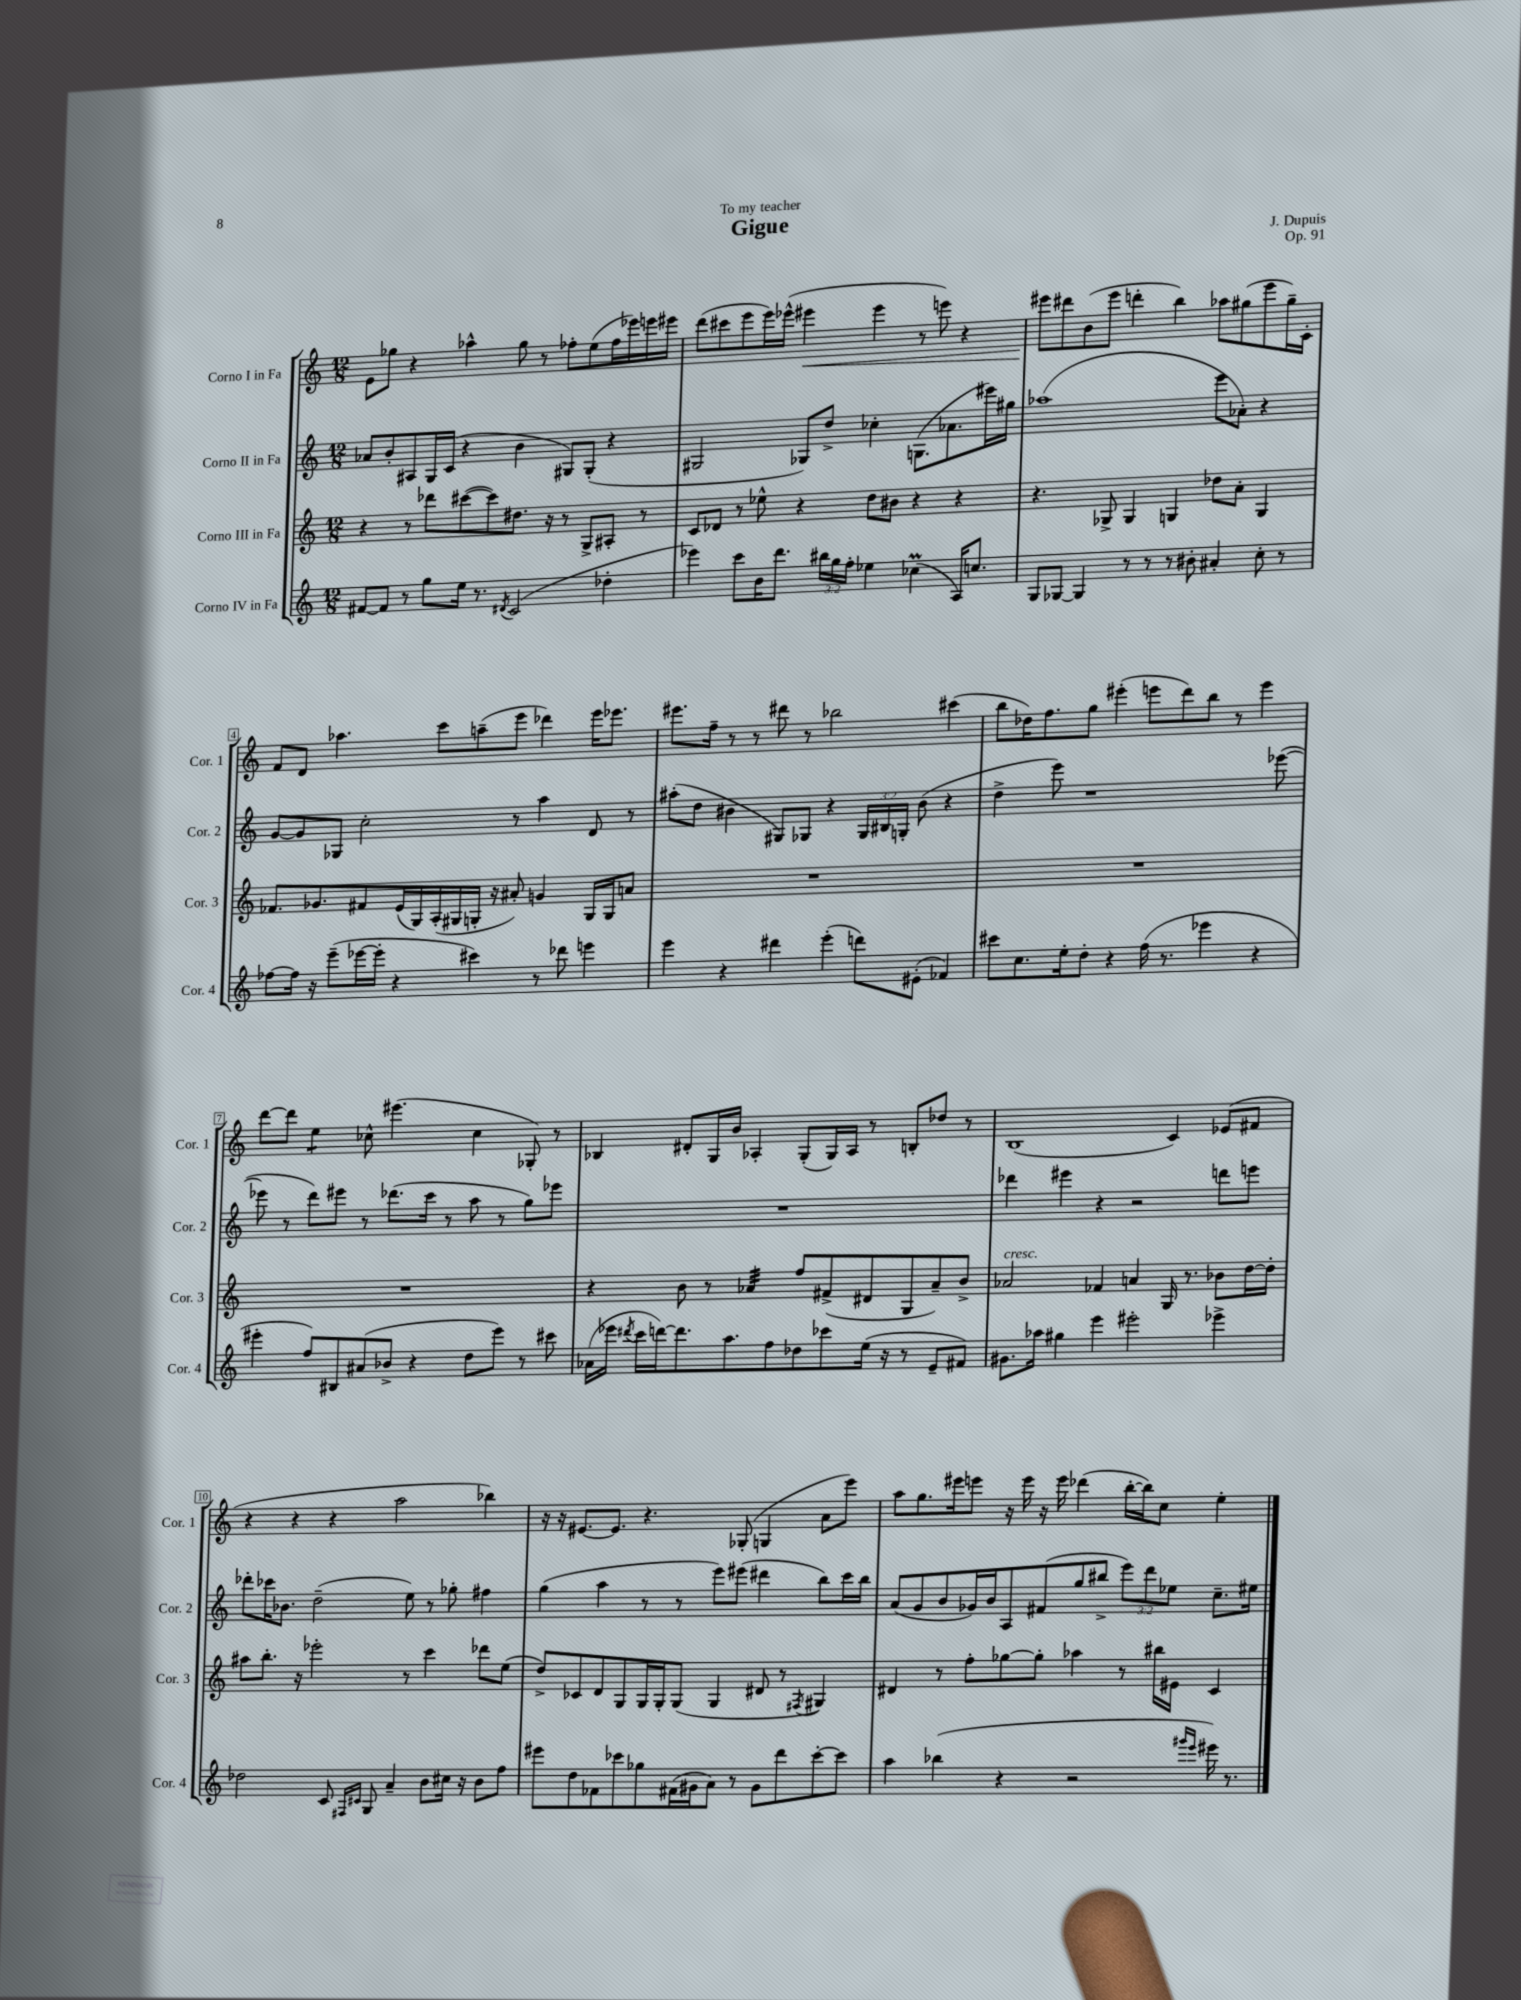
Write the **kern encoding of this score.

**kern	**kern	**kern	**kern
*staff4	*staff3	*staff2	*staff1
*clefG2	*clefG2	*clefG2	*clefG2
*k[]	*k[]	*k[]	*k[]
*M12/8	*M12/8	*M12/8	*M12/8
[8f#/L	4r	8a-/L	8e\L
8f#/]J	.	8b'/	8gg-\J
8r	8r	8A#/	4r
8gg\L	8ddd-\L	16G/L	.
.	.	(16c/JJ	.
16ee\Jk	([8ccc#\	4r	4aa-^^\
8.r	.	.	.
.	8ccc#\])	.	.
8qd#/	.	.	.
(2c/	8.dd#\J	4b\	8gg-\
.	.	.	8r
.	16r	.	.
.	8r	8G#/L)	8ff-'\L
.	8G^/L	(8G#'/J	(8ee\
4dd-'\	8A#'/J	4r	16ff-\L
.	.	.	16eee-\)
.	8r	.	16eee\
.	.	.	16eee#\JJ
=	=	=	=
4eee-\)	8c/L	2G#/	(8ddd\L
.	8d-/J	.	8ccc#\
8ccc\L	8r	.	8eee\
16b\K	8ee-^^\	.	16eee\L)
8.ddd\J	.	.	(16eee-^^\JJ
.	4r	8G-/L)	4eee#\
24bb#\LL	.	8dd^/J	.
24gg\	.	.	.
24ff'\JJ	.	.	.
4ee-\	8dd\L	4cc-'\	4eee#\
.	8b#\J	.	.
(4cc-\	4r	(8.G\L	8r
.	.	.	8eee\)
.	.	8.a-\	.
16A/LK)	4r	.	4r
8.cc/J	.	.	.
.	.	16eee#\L)	.
.	.	16gg#\JJ	.
=	=	=	=
8G/L	4.r	(1aa-	8eee#\L
[8G-/J	.	.	8ddd#\
4G-/]	.	.	(8b\
.	8G-^/	.	8eee#\J
8r	4G-/	.	4ddd'\
8r	.	.	.
8r	4G/	.	4bb\)
8b#'\	.	.	.
4a#'/	8dd-\L	8eee\L	8aa-\L
.	8a'\J	8a-'\J)	(8gg#\
8cc'\	4G/	4r	8eee#\
8r	.	.	16gg#~\L)
.	.	.	16c'\JJ
=	=	=	=
[8ff-\L	8.f-/L	[8g/L	8f/L
16ff-\]Jk	.	8g/]	8d/J
16r	8.g-/	.	.
(8eee~\L	.	8G-/J	4.aa-\
[16eee-\L	8f#/	2cc'\	.
16eee-'\]JJ	.	.	.
4r	(16e/L	.	.
.	16G/)	.	.
.	(16A'/	.	8ccc\L
.	16G#/	.	.
4ccc#\)	16G'/JJ	.	(8aa~\
.	16r	.	.
.	8a#'/)	8r	8eee\J
8r	4g/	4aa\	4ddd-\)
8ddd-\	.	.	.
4eee\	16G/LL	8d/	16eee\LK
.	16G/J	.	8.eee-\J
.	8a/J	8r	.
=	=	=	=
4eee\	1.r	(8aa#'\L	8.eee#\L
.	.	8dd\J	.
.	.	.	16ff~\Jk
4r	.	4b#\	8r
.	.	.	8r
4ddd#\	.	8G#/L)	8ddd#\
.	.	8G-/J	8r
(4eee'\	.	4r	2bb-\
8ddd\L)	.	24G-/LL	.
.	.	24B#/	.
.	.	24G'/JJ	.
(8e#'\J	.	(8b#\	.
4f-/)	.	4r	(4ccc#\
=	=	=	=
8ccc#\L	1.r	4dd^\	8bb\L
8.cc\	.	.	16dd-\K)
.	.	.	8.ff\
.	.	8eee\)	.
16ee'\k	.	.	.
8dd'\J	.	1r	8gg\J
4r	.	.	(4eee#'\
(16ff\	.	.	8eee\L
8.r	.	.	.
.	.	.	8ddd\)
4eee-\	.	.	8bb\J
.	.	.	8r
4r	.	.	4eee\
.	.	([8eee-\	.
=	=	=	=
4eee#'\	1.r	8eee-\]	[8ddd\L
.	.	8r	8ddd\]J
8ff/L)	.	8ddd\L)	4ee\
8B#/	.	8eee#\J	.
(8a#/	.	8r	8cc-^^\
8b-^/J	.	(8.ddd-\L	(4.eee#\
4r	.	.	.
.	.	16ccc\Jk	.
.	.	8r	.
8dd\L	.	8aa\	4cc-\
8eee#\J)	.	8r	.
8r	.	8gg\L)	8G-'/)
8ccc#\	.	8eee-\J	8r
=	=	=	=
(16a-\LL	4r	1.r	4B-/
16eee-\JJ	.	.	.
8qddd#/	.	.	.
16ccc\LL	.	.	.
[16ddd\J)	.	.	.
8.ddd\]	8b\	.	8d#'/L
.	8r	.	16G/L
8.aa\	.	.	16b/JJ
.	4a-/	.	4A-'/
8ff\	.	.	.
8dd-\	8ff/L	.	(8G'/L
8ccc-\	(8f#^/	.	16G/L)
.	.	.	16A-/JJ
(16ee\Jk	8d#/	.	8r
16r	.	.	.
8r	8G/	.	8B'/L
8e~/L	8a-~/)	.	8dd-/J
8f#/J)	8b^/J	.	8r
=	=	=	=
8.g#\L	2a-/	4ddd-\	(1B
16aa-\Jk	.	.	.
4gg#\	.	4eee#\	.
4eee\	4f-/	4r	.
2eee#'\	4a/	2r	.
.	16G/	.	4c/)
.	8.r	.	.
4eee-^\	8b-\L	8ddd\L	(8e-/L
.	[16dd\L	8eee\J	8f#/J
.	16dd'\]JJ	.	.
=	=	=	=
2dd-\	8aa#\L	8ddd-'\L	4r
.	8.bb'\J	16ccc-\K	.
.	.	8.b-\J	.
.	.	.	4r
.	16r	.	.
.	2eee-'\	(2dd~\	.
8c/	.	.	4r
16qqF#/LL	.	.	.
16qqc#/JJ	.	.	.
8G/	.	.	.
4a~/	.	.	2aa\
.	8r	8ee\)	.
8b\L	4ccc\	8r	.
16cc#\Jk	.	8gg-'\	.
16r	.	.	.
8b\L	8ddd-\L	4ff#\	4bb-\)
8ff\J	(8ee\J	.	.
=	=	=	=
8eee#\L	8dd^/L)	(4gg\	16r
.	.	.	16r
8dd\	8c-/	.	[8.e#/L
8f-\	8d/	4aa\	.
.	.	.	8.e#/]J
8ccc-\	8G/	.	.
8gg-\	16G/L	8r	4.r
.	16G'/J	.	.
(16f#\L	(8G/J	8r	.
16g#\J	.	.	.
8a\J)	4G/	8eee\L)	.
8r	.	(8eee#\J	(8G-'/
8g#\L	8d#/	4ddd#\	4G/
8ddd\	8r	.	.
.	8qF#/	.	.
[8ccc-'\	4G#/)	8bb\L)	8a\L
8ccc-\]J	.	16ccc\L	8eee\J)
.	.	16bb\JJ	.
=	=	=	=
4aa\	4d#/	(8a/L	8aa\L
.	.	8g/	8.gg\
(4bb-\	8r	8b/	.
.	.	.	16eee#\k
.	8ff'\L	16g-/L)	8eee\J
.	.	16b/J	.
4r	[8gg-\	8A/	16r
.	.	.	16eee\
.	8gg-'\]J	(8f#/	16r
.	.	.	16eee\
2r	4aa-\	8gg/	(4ddd-\
.	.	8bb#^/J	.
.	8r	12eee\L)	[16bb'\LL
.	.	.	16bb\]J)
.	.	12ddd\	.
.	16bb#\LL	.	8cc\J
.	.	12ee-\J	.
.	16e#\JJ	.	.
16qqggg#/LL	.	.	.
16qqeee/JJ	.	.	.
16eee#\)	4c/	8.cc~\L	4ee'\
8.r	.	.	.
.	.	16ee#\Jk	.
==	==	==	==
*-	*-	*-	*-
